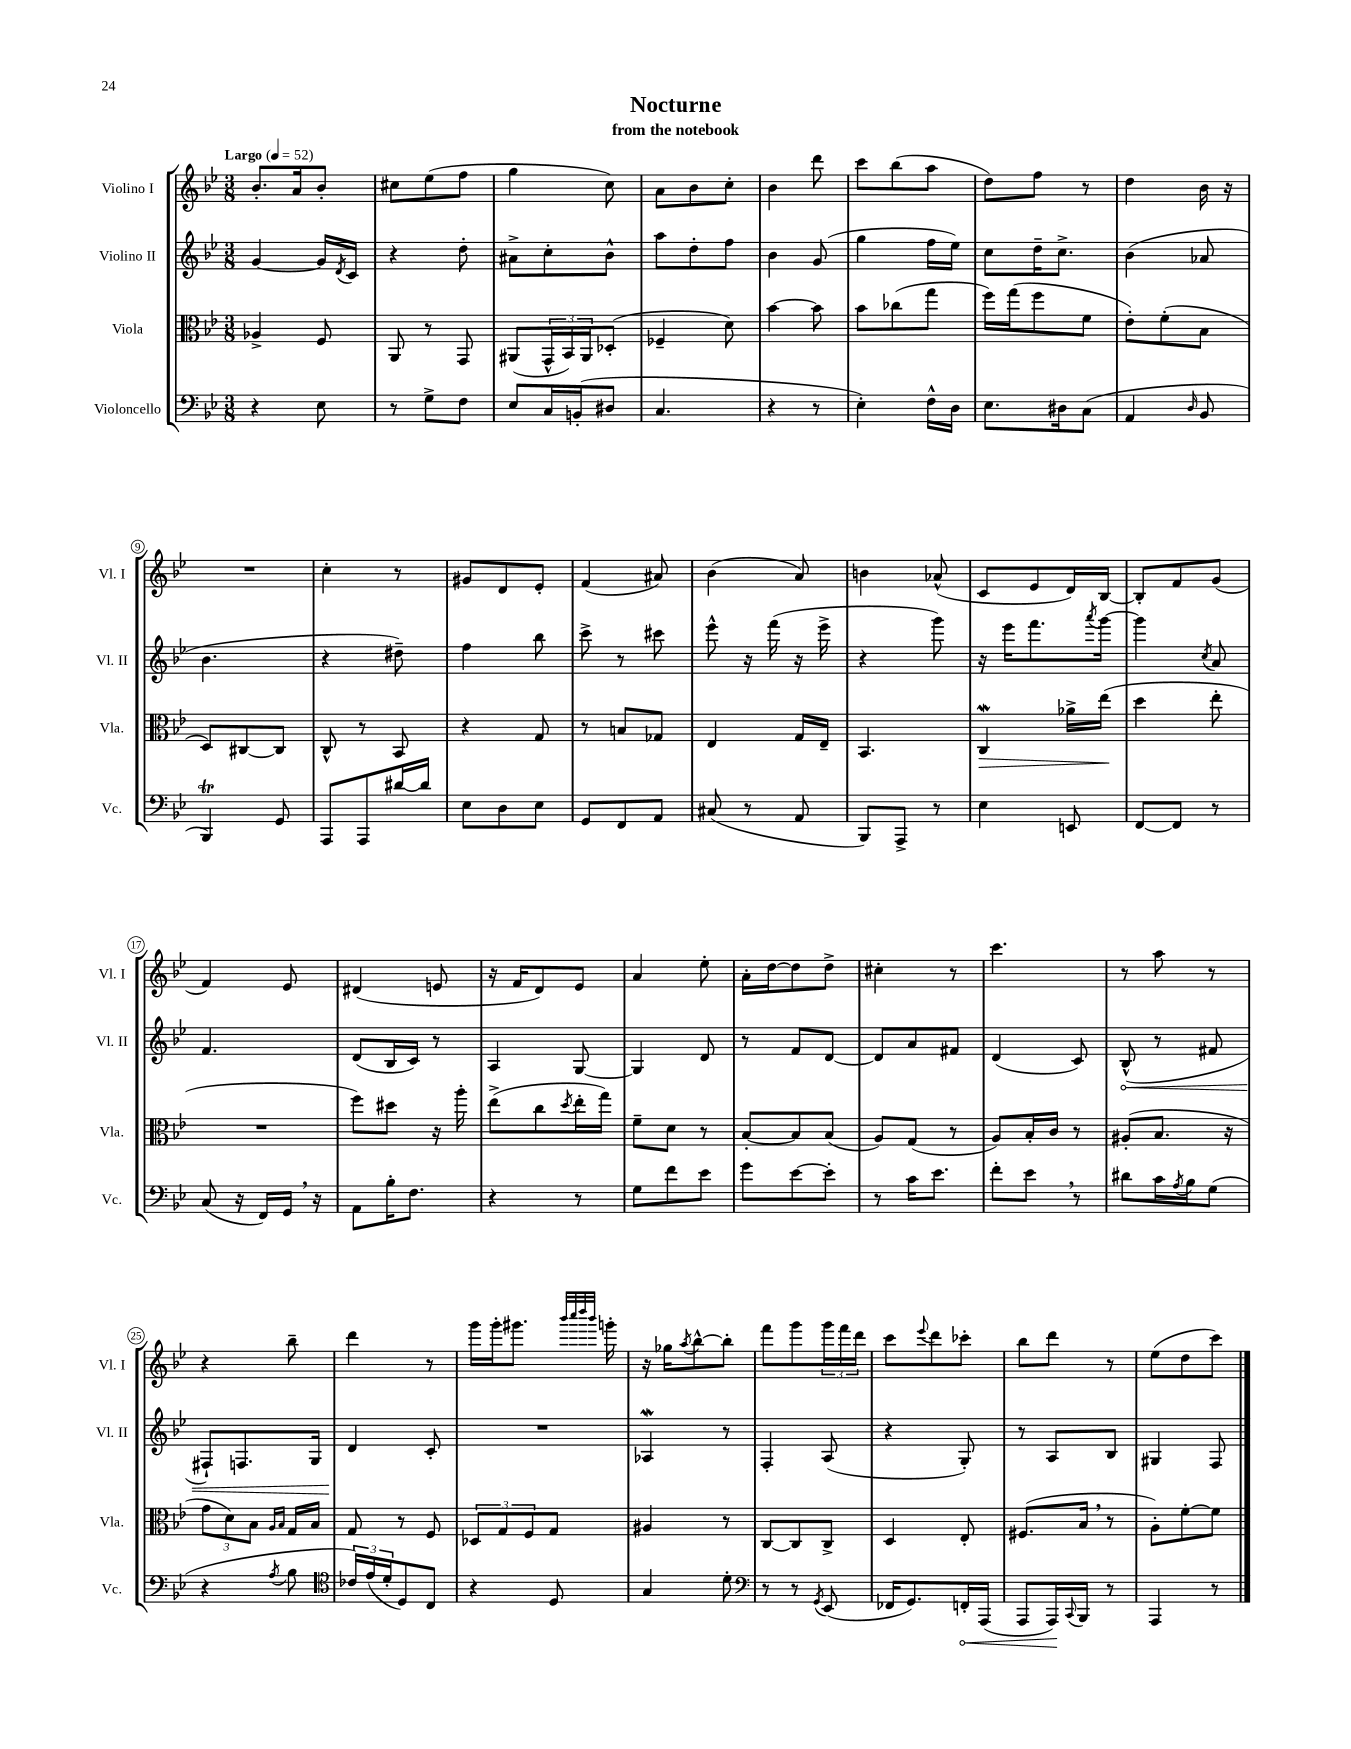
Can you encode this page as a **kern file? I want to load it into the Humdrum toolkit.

**kern	**dynam	**kern	**dynam	**kern	**dynam	**kern
*part4	*part4	*part3	*part3	*part2	*part2	*part1
*staff4	*staff4	*staff3	*staff3	*staff2	*staff2	*staff1
*I"Violoncello	*	*I"Viola	*	*I"Violino II	*	*I"Violino I
*I'Vc.	*	*I'Vla.	*	*I'Vl. II	*	*I'Vl. I
*clefF4	*	*clefC3	*	*clefG2	*	*clefG2
*k[b-e-]	*	*k[b-e-]	*	*k[b-e-]	*	*k[b-e-]
*M3/8	*	*M3/8	*	*M3/8	*	*M3/8
*MM52	*	*MM52	*	*MM52	*	*MM52
=1	=1	=1	=1	=1	=1	=1
!	!	!	!	!	!	!LO:TX:a:B:t=Largo
4r	.	4A-X^/	.	[4g/	.	8.b-'/L
.	.	.	.	.	.	16a/k
8E-\	.	8F/	.	16g/LL]	.	8b-'/J
.	.	.	.	8qd/	.	.
.	.	.	.	16c/JJ	.	.
=2	=2	=2	=2	=2	=2	=2
8r	.	8AA/	.	4r	.	8cc#X\L
8G^\L	.	8r	.	.	.	(8ee-\
8F\J	.	8GG/	.	8dd'\	.	8ff\J
=3	=3	=3	=3	=3	=3	=3
8E-/L	.	(8AA#X/L	.	8a#X^\L	.	4gg\
16C/L	.	24GG^^/L	.	8cc'\	.	.
.	.	24BB-/)	.	.	.	.
(16BBn'/J	.	.	.	.	.	.
.	.	24AA#/J	.	.	.	.
8D#X/J	.	(8D-X'/J	.	8b-^^\J	.	8cc\)
=4	=4	=4	=4	=4	=4	=4
4.C/	.	4F-X~/	.	8aa\L	.	8a\L
.	.	.	.	8dd'\	.	8b-\
.	.	8d\)	.	8ff\J	.	8cc'\J
=5	=5	=5	=5	=5	=5	=5
4r	.	[4b-\	.	4b-\	.	4b-\
8r	.	8b-\]	.	(8g/	.	8ddd\
=6	=6	=6	=6	=6	=6	=6
4E-'\)	.	8b-\L	.	4gg\	.	8ccc\L
.	.	(8cc-X\	.	.	.	(8bb-\
16F^^\LL	.	8gg\J	.	16ff\LL	.	8aa\J
16D\JJ	.	.	.	16ee-\JJ)	.	.
=7	=7	=7	=7	=7	=7	=7
8.E-\L	.	16ff\LL)	.	8cc\L	.	8dd\L)
.	.	(16gg\J	.	.	.	.
.	.	8ff\	.	16dd~\K	.	8ff\J
16D#X\k	.	.	.	8.cc^\J	.	.
(8C\J	.	8f\J	.	.	.	8r
=8	=8	=8	=8	=8	=8	=8
4AA/	.	8e-'\L)	.	(4b-\	.	4dd\
.	.	(8f'\	.	.	.	.
16qqD/	.	.	.	.	.	.
8BB-/	.	8B-\J	.	8a-X/	.	16b-\
.	.	.	.	.	.	16r
!!LO:LB:g=z
=9	=9	=9	=9	=9	=9	=9
4BBB-T/)	.	8D/L)	.	4.b-\	.	4.r
.	.	[8C#X/	.	.	.	.
8GG/	.	8C#/J]	.	.	.	.
=10	=10	=10	=10	=10	=10	=10
8AAA/L	.	8C^^/	.	4r	.	4cc'\
8AAA/	.	8r	.	.	.	.
[16d#X/L	.	8BB-/	.	8dd#X~\)	.	8r
16d#/JJ]	.	.	.	.	.	.
=11	=11	=11	=11	=11	=11	=11
8E-\L	.	4r	.	4ff\	.	8g#X/L
8D\	.	.	.	.	.	8d/
8E-\J	.	8G/	.	8bb-\	.	8e-'/J
=12	=12	=12	=12	=12	=12	=12
8GG/L	.	8r	.	8ccc^\	.	(4f/
8FF/	.	8Bn/L	.	8r	.	.
8AA/J	.	8G-X/J	.	8ccc#X\	.	8a#X/)
=13	=13	=13	=13	=13	=13	=13
(8C#X/	.	4E-/	.	8eee-^^\	.	(4b-\
8r	.	.	.	16r	.	.
.	.	.	.	(16fff\	.	.
8AA/	.	16G/LL	.	16r	.	8a/)
.	.	16E-~/JJ	.	16eee-^\	.	.
=14	=14	=14	=14	=14	=14	=14
8BBB-/L)	.	4.BB-/	.	4r	.	4bn\
8AAA^/J	.	.	.	.	.	.
8r	.	.	.	8ggg\)	.	(8a-X^^/
=15	=15	=15	=15	=15	=15	=15
!	!	!	!LO:HP:b	!	!	!
4E-\	.	4CW/	>	16r	.	8c/L
.	.	.	.	16eee-\KL	.	.
.	.	.	.	8.fff\	.	8e-/
8EEn/	.	16a-X^\LL	.	.	.	16d/L)
.	.	.	.	8qaaa/	.	.
.	.	(16ee-\JJ	.	[16ggg\Jk	.	[16B-/JJ
.	.	.	]	.	.	.
=16	=16	=16	=16	=16	=16	=16
[8FF/L	.	4dd\	.	4ggg\]	.	8B-'/L]
8FF/J]	.	.	.	.	.	8f/
.	.	.	.	8qcc/	.	.
8r	.	8ee-'\	.	8a/	.	(8g/J
!!LO:LB:g=z
=17	=17	=17	=17	=17	=17	=17
(8C/	.	4.r	.	4.f/	.	4f/)
16r	.	.	.	.	.	.
16FF/LL)	.	.	.	.	.	.
16GG,/JJ	.	.	.	.	.	8e-/
16r	.	.	.	.	.	.
=18	=18	=18	=18	=18	=18	=18
8AA\L	.	8ff\L)	.	(8d/L	.	(4d#X/
16B-'\K	.	8dd#X\J	.	16B-/L	.	.
8.F\J	.	.	.	16c/JJ)	.	.
.	.	16r	.	8r	.	8en/
.	.	16aa'\	.	.	.	.
=19	=19	=19	=19	=19	=19	=19
4r	.	(8ee-^\L	.	4A/	.	16r
.	.	.	.	.	.	16f/KL
.	.	8cc\	.	.	.	8d/)
.	.	8qdd/	.	.	.	.
8r	.	16ee-'\L	.	[8G/	.	8e-/J
.	.	16gg\JJ)	.	.	.	.
=20	=20	=20	=20	=20	=20	=20
8G\L	.	8f~\L	.	4G/]	.	4a/
8f\	.	8d\J	.	.	.	.
8e-\J	.	8r	.	8d/	.	8ee-'\
=21	=21	=21	=21	=21	=21	=21
8g\L	.	[8B-'/L	.	8r	.	16a'\LL
.	.	.	.	.	.	[16dd\J
[8e-\	.	8B-/]	.	8f/L	.	8dd\]
8e-'\J]	.	(8B-/J	.	[8d/J	.	8dd^\J
=22	=22	=22	=22	=22	=22	=22
8r	.	8A/L)	.	8d/L]	.	4cc#X'\
16c\KL	.	(8G/J	.	8a/	.	.
8.e-\J	.	.	.	.	.	.
.	.	8r	.	8f#X/J	.	8r
=23	=23	=23	=23	=23	=23	=23
8f'\L	.	8A/L)	.	(4d/	.	4.ccc\
8e-,\J	.	16B-'/L	.	.	.	.
.	.	16c/JJ	.	.	.	.
8r	.	8r	.	8c/)	.	.
=24	=24	=24	=24	=24	=24	=24
!	!	!	!	!	!LO:HP:b	!
8d#X\L	.	(8A#X'/L	.	(8B-^^/	<	8r
16c\L	.	8.B-/J	.	8r	.	8aa\
8qA/	.	.	.	.	.	.
16B-\J	.	.	.	.	.	.
(8G\J	.	.	.	8f#X/	.	8r
.	.	16r	.	.	.	.
!!LO:LB:g=z
=25	=25	=25	=25	=25	=25	=25
4r	.	12g\L	.	8F#X`/L)	.	4r
.	.	12d\)	.	.	.	.
.	.	.	.	8.Fn/	.	.
.	.	12B-\J	.	.	.	.
.	.	16qqA/LL	.	.	.	.
8qA/	.	16qqB-/JJ	.	.	.	.
8B-\	.	16G/LL	.	.	.	8bb-~\
.	.	16B-/JJ	.	16G/Jk	.	.
=26	=26	=26	=26	=26	=26	=26
*clefC4	*	*	*	*	*	*
24c-X/LL)	.	8G/	.	4d/	.	4ddd\
(24e-/	.	.	.	.	.	.
24d'/J	.	.	.	.	.	.
8D/)	.	8r	.	.	.	.
8C/J	.	8F/	.	8c'/	[	8r
=27	=27	=27	=27	=27	=27	=27
4r	.	12D-X/L	.	4.r	.	16ggg\LL
.	.	.	.	.	.	16ggg'\J
.	.	12G/	.	.	.	.
.	.	.	.	.	.	8.ggg#X\J
.	.	12F/	.	.	.	.
8D/	.	8G/J	.	.	.	.
.	.	.	.	.	.	32qqbbb-/LLL
.	.	.	.	.	.	32qqcccc/
.	.	.	.	.	.	32qqdddd/
.	.	.	.	.	.	32qqbbb-/JJJ
.	.	.	.	.	.	16gggn'\
=28	=28	=28	=28	=28	=28	=28
4G/	.	4A#X/	.	4A-Xw/	.	16r
.	.	.	.	.	.	16gg-X\KL
.	.	.	.	.	.	8qaa/
.	.	.	.	.	.	[8bb-^^\
8d'\	.	8r	.	8r	.	8bb-'\J]
=29	=29	=29	=29	=29	=29	=29
*clefF4	*	*	*	*	*	*
8r	.	[8C/L	.	4F'/	.	8fff\L
8r	.	8C/]	.	.	.	8ggg\
8qGG/	.	.	.	.	.	.
(8EE-/	.	8C^/J	.	(8A/	.	24ggg\L
.	.	.	.	.	.	24fff\
.	.	.	.	.	.	24ddd\JJ
=30	=30	=30	=30	=30	=30	=30
16FF-X/KL	.	4D/	.	4r	.	8ccc\L
8.GG/)	.	.	.	.	.	.
.	.	.	.	.	.	8qqeee-/
.	.	.	.	.	.	8ddd\
!	!LO:HP:b	!	!	!	!	!
16FFn'/L	<	8E-'/	.	8G'/)	.	8ccc-X'\J
(16AAA/JJ	.	.	.	.	.	.
=31	=31	=31	=31	=31	=31	=31
8AAA/L	.	(8.F#X/L	.	8r	.	8bb-\L
16AAA/L)	.	.	.	8A/L	.	8ddd\J
8qqCC/	.	.	.	.	.	.
16BBB-/JJ	[	16B-,/Jk	.	.	.	.
8r	.	8r	.	8B-/J	.	8r
=32	=32	=32	=32	=32	=32	=32
4AAA/	.	8A'\L)	.	4G#X/	.	(8ee-\L
.	.	[8f'\	.	.	.	8dd\
8r	.	8f\J]	.	8F/	.	8ccc\J)
==	==	==	==	==	==	==
*-	*-	*-	*-	*-	*-	*-
